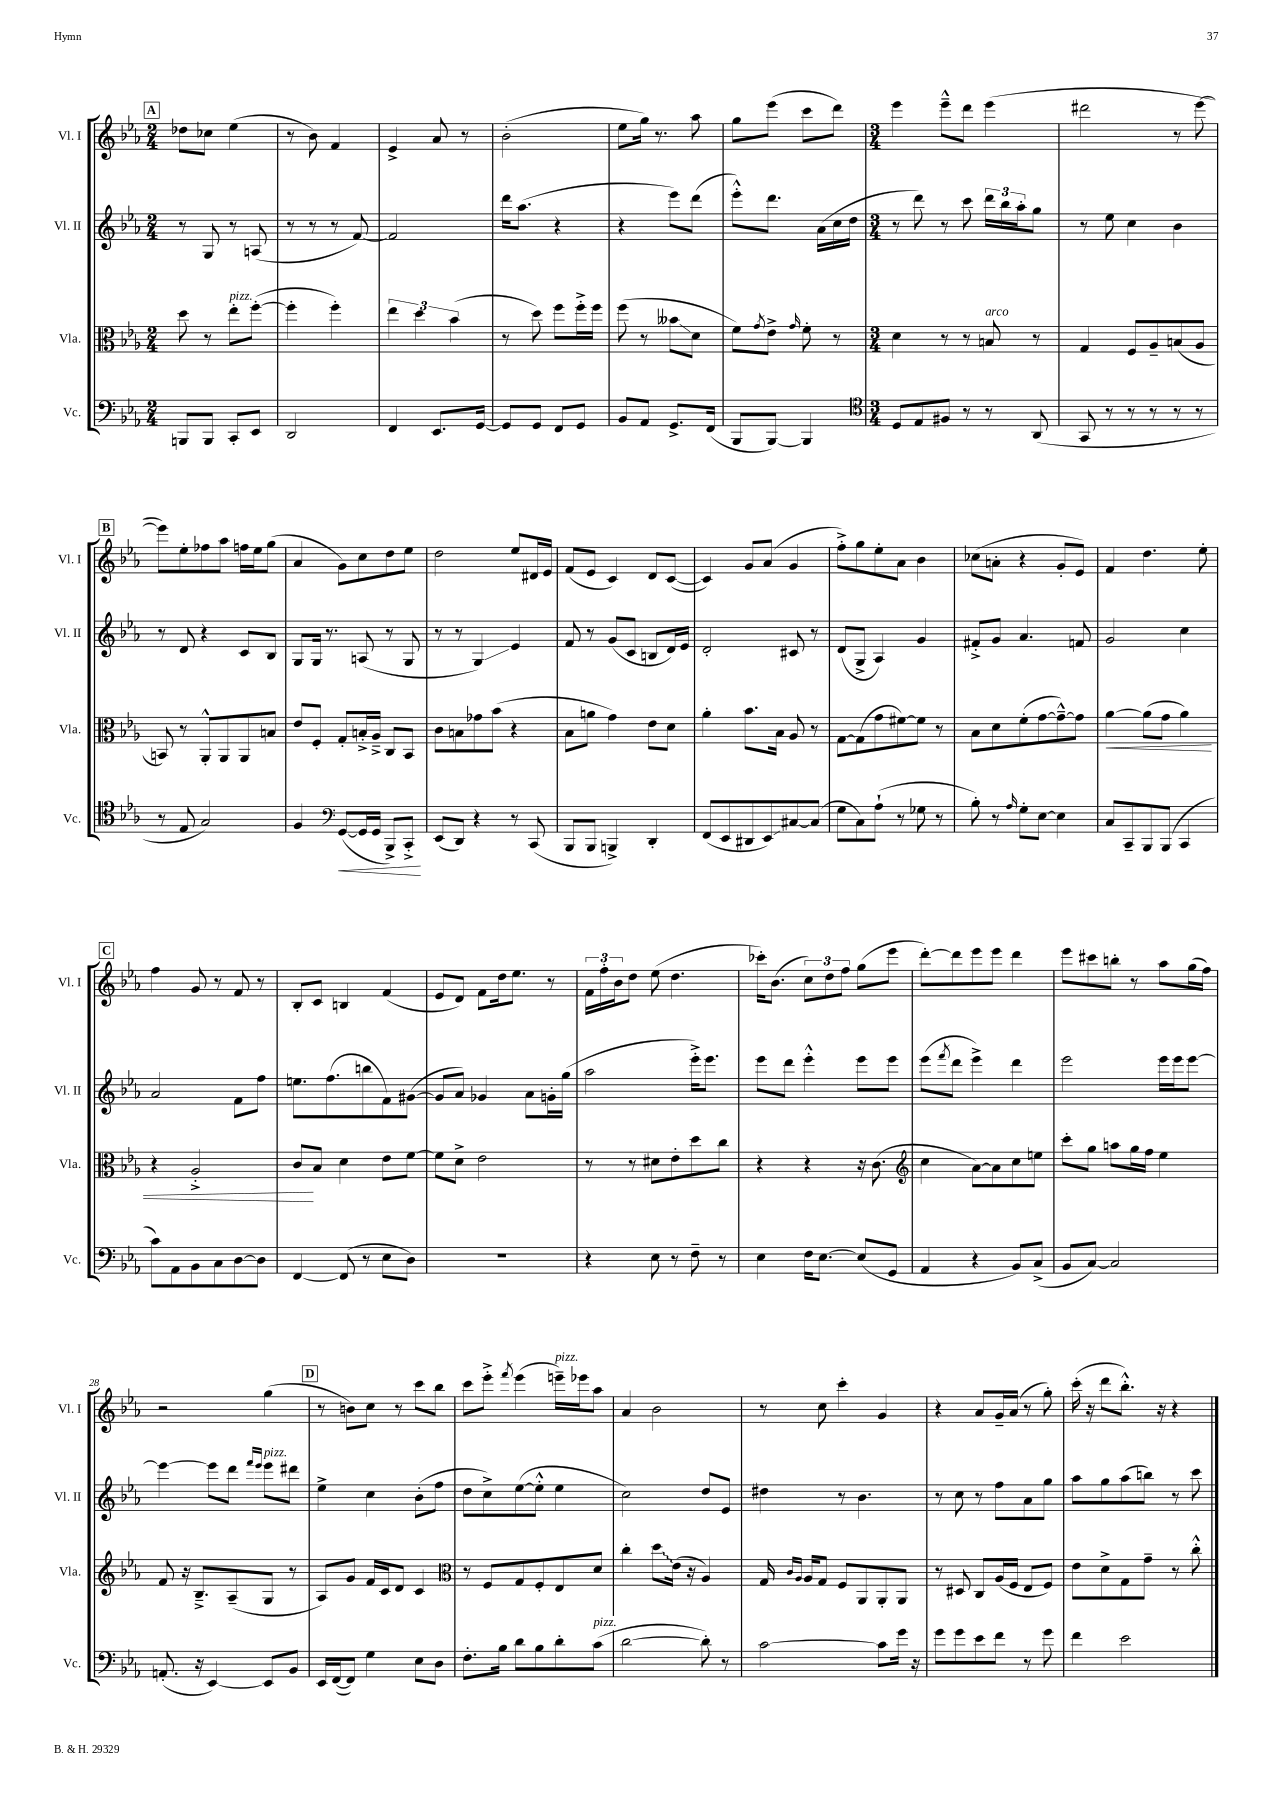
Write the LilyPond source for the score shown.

<<
\new StaffGroup <<
\new Staff = "s0" \with { instrumentName = "Vl. I" shortInstrumentName = "Vl. I" } {
    \clef treble \key ees \major \numericTimeSignature \time 2/4
    \mark \markup { \box "A" } des''8 ces''8 ees''4( |
    r8 bes'8) f'4 |
    ees'4-> aes'8 r8 |
    bes'2-.( |
    ees''8 g''16) r8. aes''8 |
    g''8 ees'''8( c'''8 d'''8) |
    \numericTimeSignature \time 3/4 ees'''4 ees'''8---^ d'''8 ees'''4( |
    dis'''2 r8 ees'''8~ |
    \mark \markup { \box "B" } ees'''8) ees''8-. fes''8 aes''8 f''16 ees''16 g''8( |
    aes'4 g'8) c''8 d''8 ees''8 |
    d''2 ees''8 dis'16 ees'16 |
    f'8( ees'8 c'4) d'8 c'8~( |
    c'4) g'8 aes'8( g'4 |
    f''8-.->) g''8 ees''8-. aes'8 bes'4 |
    ces''8( a'8-. r4 g'8-. ees'8) |
    f'4 d''4. ees''8-. |
    \mark \markup { \box "C" } f''4 g'8 r8 f'8 r8 |
    bes8-. c'8 b4 f'4( |
    ees'8 d'8) f'8 d''16 ees''8. r8 |
    \tuplet 3/2 { f'16 f''16-. bes'16 } d''8 ees''8( d''4. |
    ces'''16-.) bes'8.( \tuplet 3/2 { c''8) d''8 f''8 } g''8( ees'''8 |
    d'''8~-.) d'''8 ees'''8 ees'''8 d'''4 |
    ees'''8 cis'''8 b''8-. r8 aes''8 g''16( f''16) |
    r2 g''4( |
    \mark \markup { \box "D" } r8 b'8) c''8 r8 c'''8 bes''8 |
    c'''8 ees'''8-.-> \acciaccatura { f'''8 } ees'''4( e'''16--^\markup { \italic "pizz." }) ees'''16 aes''8 |
    aes'4 bes'2 |
    r8 c''8 c'''4-. g'4 |
    r4 aes'8 g'16-- aes'16( r8 g''8-.) |
    c'''16-.( r16 d'''8 bes''8.-.-^) r16 r4 \bar "|." |
}
\new Staff = "s1" \with { instrumentName = "Vl. II" shortInstrumentName = "Vl. II" } {
    \clef treble \key ees \major \numericTimeSignature \time 2/4
    \mark \markup { \box "A" } r8 g8 r8 a8( |
    r8 r8 r8 f'8~) |
    f'2 |
    d'''16 aes''8.( r4 |
    r4 ees'''8) d'''8( |
    ees'''8-.-^) d'''8. aes'16( c''16 d''16 |
    \numericTimeSignature \time 3/4 r8 d'''8) r8 c'''8 \tuplet 3/2 { d'''16 bes''16 aes''16-. } g''8 |
    r8 ees''8 c''4 bes'4 |
    \mark \markup { \box "B" } r8 d'8 r4 c'8 bes8 |
    g8 g16 r8. a8( r8 g8 |
    r8 r8 g4\glissando) ees'4 |
    f'8 r8 g'8( c'8 b8 d'16) ees'16 |
    d'2-. cis'8 r8 |
    d'8( g8-> aes4) g'4 |
    fis'8-.-> g'8 aes'4. f'8 |
    g'2 c''4 |
    \mark \markup { \box "C" } aes'2 f'8 f''8 |
    e''8. f''8.( b''8 f'8) gis'8~( |
    gis'8 aes'8) ges'4 aes'8 g'16-. g''16( |
    aes''2 ees'''16-.->) ees'''8. |
    ees'''8 d'''8 ees'''4-.-^ ees'''8 ees'''8 |
    ees'''8( \acciaccatura { f'''8 } d'''8 ees'''4->) d'''4 |
    ees'''2 ees'''16 ees'''16 ees'''8~ |
    ees'''4~ ees'''8 d'''8 \grace { f'''16 ees'''16 } ees'''8^\markup { \italic "pizz." } dis'''8 |
    \mark \markup { \box "D" } ees''4-> c''4 bes'8-.( f''8 |
    d''8 c''8->) ees''8~( ees''8-.-^ ees''4 |
    c''2) d''8 ees'8 |
    dis''4 r8 bes'4. |
    r8 c''8 r8 f''8 aes'8 g''8 |
    aes''8 g''8 aes''8( b''8) r8 c'''8 \bar "|." |
}
\new Staff = "s2" \with { instrumentName = "Vla." shortInstrumentName = "Vla." } {
    \clef alto \key ees \major \numericTimeSignature \time 2/4
    \mark \markup { \box "A" } d''8 r8 ees''8-.^\markup { \italic "pizz." } f''8~-.( |
    f''4-. f''4-.) |
    \tuplet 3/2 { ees''4 d''4 bes'4( } |
    r8 d''8) f''8 f''16-.-> f''16 |
    f''8( r8 beses'8\glissando d'8 |
    f'8) \acciaccatura { g'8 } ees'8-> \grace { g'16 } f'8-. r8 |
    \numericTimeSignature \time 3/4 d'4 r8 r8 b8^\markup { \italic "arco" } r8 |
    g4 f8 aes8-- b8( aes8 |
    \mark \markup { \box "B" } b,8) r8 aes,8-.-^ aes,8 aes,8 b8 |
    ees'8 f8-. g8-. b16-.-> aes16---> c8 bes,8 |
    c'8 b8 ges'8 bes'8( r4 |
    bes8 a'8 g'4) ees'8 d'8 |
    aes'4-. bes'8. bes16 aes8 r8 |
    g8~ g8( g'8 fis'8~) fis'8 r8 |
    bes8 d'8 f'8-.( g'8~ g'8~---^) g'8 |
    aes'4~\< aes'8( g'8 aes'4) |
    \mark \markup { \box "C" } r4 aes2-.-> |
    c'8\! bes8 d'4 ees'8 f'8~ |
    f'8 d'8-> ees'2 |
    r8 r8 dis'8 ees'8-. d''8 c''8 |
    r4 r4 r16 c'8.( |
    \clef treble c''4 aes'8~) aes'8 c''8 e''8 |
    c'''8-. g''8 a''8 g''16 f''16 ees''4 |
    f'8 r16 bes8.---> aes8--( g8 r8 |
    \mark \markup { \box "D" } aes8) g'8 f'16 c'16 d'8 c'4 |
    \clef alto r8 f8 g8 f8-. ees8 d'8 |
    c''4-. \once \override Glissando.style = #'zigzag d''8\glissando ees'16( r16 aes4) |
    g16 \grace { c'16 aes16 } aes16 g8 f8 aes,8 aes,8-. aes,8 |
    r8 dis8 c8 aes16( f16 ees8 f8) |
    ees'8 d'8-> g8 g'8-- r8 c''8-.-^ \bar "|." |
}
\new Staff = "s3" \with { instrumentName = "Vc." shortInstrumentName = "Vc." } {
    \clef bass \key ees \major \numericTimeSignature \time 2/4
    \mark \markup { \box "A" } b,,8 b,,8 c,8-. ees,8 |
    d,2 |
    f,4 ees,8. g,16~ |
    g,8 g,8 f,8 g,8 |
    bes,8 aes,8 g,8.-> f,16( |
    bes,,8 bes,,8~) bes,,4 |
    \numericTimeSignature \time 3/4 \clef tenor d8 ees8 fis8 r8 r8 aes,8( |
    g,8 r8 r8 r8 r8 r8 |
    \mark \markup { \box "B" } r8 ees8 g2) |
    f4 \clef bass g,8~\<( g,16 g,16 bes,,8->) c,8-.->\! |
    ees,8( d,8) r4 r8 c,8( |
    bes,,8 bes,,8 b,,4->) d,4-. |
    f,8( ees,8 dis,8 ees,8\glissando) cis8~ cis8( |
    g8 c8) aes8-!( r8 ges8 r8 |
    bes8-.) r8 \grace { aes16 } g8-. ees8~ ees4 |
    c8 c,8-- bes,,8 bes,,8( c,4 |
    \mark \markup { \box "C" } c'8) aes,8 bes,8 c8 d8~ d8 |
    f,4~ f,8( r8 ees8 d8) |
    R2. |
    r4 ees8 r8 f8-- r8 |
    ees4 f16 ees8.~ ees8( g,8 |
    aes,4 r4 bes,8) c8->( |
    bes,8 c8~) c2 |
    a,8.-.( r16 ees,4~) ees,8 bes,8 |
    \mark \markup { \box "D" } ees,16 f,16~( f,8) g4 ees8 d8 |
    f8.-. bes16 d'8 bes8 d'8-. c'8^\markup { \italic "pizz." }( |
    d'2~ d'8-.) r8 |
    c'2~ c'8 g'16 r16 |
    g'8 g'8 ees'8 f'8 r8 g'8 |
    f'4 ees'2 \bar "|." |
}
>>
>>
\layout { \context { \Score currentBarNumber = #5 } }
